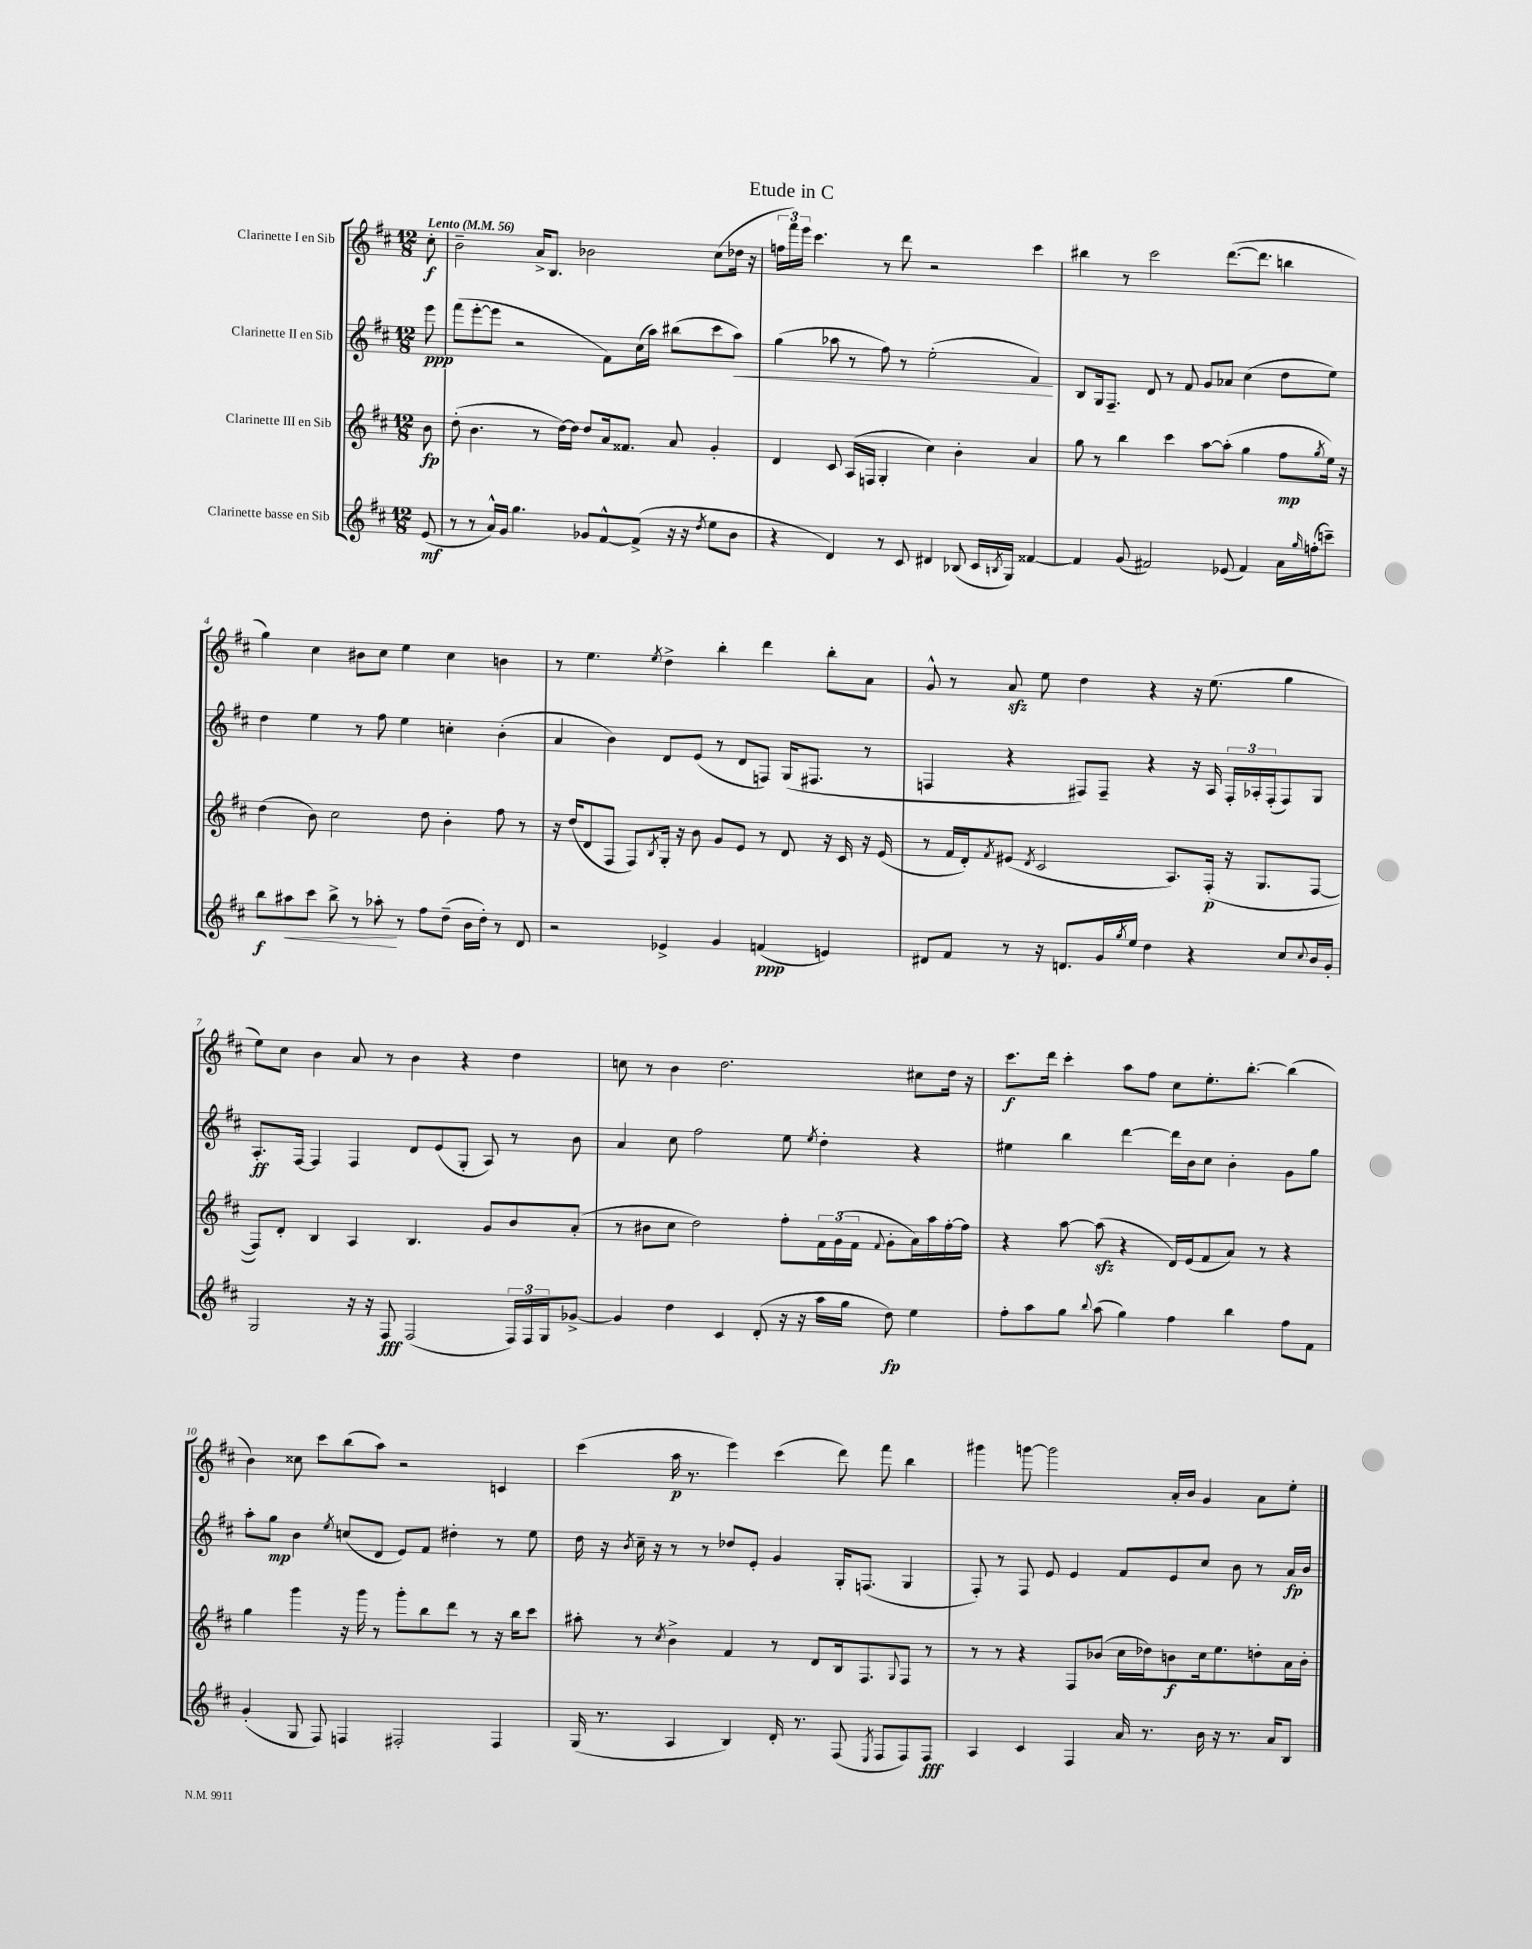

**kern	**dynam	**kern	**dynam	**kern	**dynam	**kern	**dynam
*part4	*part4	*part3	*part3	*part2	*part2	*part1	*part1
*staff4	*staff4	*staff3	*staff3	*staff2	*staff2	*staff1	*staff1
*I"Clarinette basse en Sib	*	*I"Clarinette III en Sib	*	*I"Clarinette II en Sib	*	*I"Clarinette I en Sib	*
*clefG2	*	*clefG2	*	*clefG2	*	*clefG2	*
*k[f#c#]	*	*k[f#c#]	*	*k[f#c#]	*	*k[f#c#]	*
*M12/8	*	*M12/8	*	*M12/8	*	*M12/8	*
*MM56	*	*MM56	*	*MM56	*	*MM56	*
=	=	=	=	=	=	=	=
!	!	!	!	!	!	!LO:TX:a:B:t=Lento	!
(8e/	mf	8b\	fp	8eee\	ppp	8cc#'\	f
=1	=1	=1	=1	=1	=1	=1	=1
8r	.	(8dd'\	.	(8fff#\L	.	2b~\	.
8r	.	4.b\	.	[8eee'\	.	.	.
16a^^/LL)	.	.	.	8eee\J]	.	.	.
16g/JJ	.	.	.	.	.	.	.
4.gg\	.	.	.	2r	.	.	.
.	.	8r	.	.	.	16a^/KL	.
.	.	.	.	.	.	8.B/J	.
.	.	[16dd\LL)	.	.	.	.	.
.	.	16dd\JJ]	.	.	.	.	.
8g-X/L	.	8dd/L	.	.	.	2b-X\	.
[8f#^^/	.	16a/k	.	8f#\L)	.	.	.
.	.	8.f##X/J	.	.	.	.	.
(8f#^/J]	.	.	.	(16cc#\L	.	.	.
.	.	.	.	16aa\JJ)	.	.	.
16r	.	8a/	.	(8bb#X\L	.	.	.
16r	.	.	.	.	.	.	.
8qdd/	.	.	.	.	.	.	.
8ee\L	.	4g'/	.	8ccc#\	.	(8cc#\L	.
!	!	!	!	!	!LO:HP:b	!	!
8b\J	.	.	.	8aa\J)	<	16dd-X\Jk	.
.	.	.	.	.	.	16r	.
=2	=2	=2	=2	=2	=2	=2	=2
4r	.	4d/	.	(4gg\	.	24ffn\LL	.
.	.	.	.	.	.	24fff#\)	.
.	.	.	.	.	.	24eee\JJ	.
.	.	.	.	.	.	4.ccc#\	.
4d/)	.	8c#/	.	8aa-X\	.	.	.
.	.	(16A/LL	.	8r	.	.	.
.	.	16Fn/JJ	.	.	.	.	.
8r	.	4G'/	.	8ff#\)	.	8r	.
8c#/	.	.	.	8r	.	8ddd\	.
4d#X/	.	4cc#\)	.	(2ee'\	.	2r	.
(8B-X/	.	4b'\	.	.	.	.	.
16c#/LL	.	.	.	.	.	.	.
8qBn/	.	.	.	.	.	.	.
16G/JJ)	.	.	.	.	.	.	.
[4f##X/	.	4a/	.	4f#/)	.	4ccc#\	.
.	.	.	.	.	[	.	.
=3	=3	=3	=3	=3	=3	=3	=3
4f##/]	.	8gg\	.	8B/L	.	4bb#X\	.
.	.	8r	.	16G/k	.	.	.
.	.	.	.	8.F#~/J	.	.	.
(8g/	.	4bb\	.	.	.	8r	.
2f#X/)	.	.	.	8d/	.	2ccc#\	.
.	.	4ccc#\	.	8r	.	.	.
.	.	.	.	8f#/	.	.	.
.	.	[8aa\L	.	8g/L	.	.	.
(8e-X/	.	(8aa'\J]	.	8a-X/J	.	([8.ddd\L	.
4f#/)	.	4gg\	.	(4cc#\	.	.	.
.	.	.	.	.	.	8.ddd\J]	.
16a\LL	.	8ff#\L	mp	8dd\L	.	4bbn\	.
16qqgg/	.	.	.	.	.	.	.
(16ffn'\J	.	.	.	.	.	.	.
.	.	8qgg/	.	.	.	.	.
8cccn~\J)	.	16ee\Jk)	.	8ee\J)	.	.	.
.	.	16r	.	.	.	.	.
!!LO:LB:g=z
=4	=4	=4	=4	=4	=4	=4	=4
8bb\L	f	(4dd\	.	4dd\	.	4gg\)	.
!	!LO:HP:b	!	!	!	!	!	!
8aa#X\	<	.	.	.	.	.	.
8ccc#\J	.	8b\)	.	4ee\	.	4cc#\	.
8bb^\	.	2cc#\	.	.	.	.	.
8r	.	.	.	8r	.	8b#X\L	.
8aa-X'\	.	.	.	8ff#\	.	8cc#\J	.
8r	[	.	.	4ee\	.	4ee\	.
8ff#\L	.	8dd\	.	.	.	.	.
(8dd~\J	.	4b'\	.	4ccn'\	.	4cc#\	.
16b\LL	.	.	.	.	.	.	.
16dd'\JJ)	.	.	.	.	.	.	.
8r	.	8ff#\	.	(4b'\	.	4bn\	.
8d/	.	8r	.	.	.	.	.
=5	=5	=5	=5	=5	=5	=5	=5
2r	.	16r	.	4a/	.	8r	.
.	.	(16dd/KL	.	.	.	.	.
.	.	8d/	.	.	.	4.ee\	.
.	.	8F#/J	.	4b\)	.	.	.
.	.	8F#/L)	.	.	.	.	.
.	.	8qB/	.	.	.	8qee/	.
4e-X^/	.	16G'/Jk	.	8d/L	.	4dd^\	.
.	.	16r	.	.	.	.	.
.	.	8b\	.	(8e/J	.	.	.
4g/	.	8g/L	.	8r	.	4bb'\	.
.	.	8e/J	.	8d/L	.	.	.
(4fn/	ppp	8r	.	8Fn/J)	.	4ddd\	.
.	.	8d/	.	(16G/KL	.	.	.
.	.	.	.	8.F#X/J	.	.	.
4en/)	.	16r	.	.	.	8bb'\L	.
.	.	16c#/	.	.	.	.	.
.	.	16r	.	8r	.	8a\J	.
.	.	(16e/	.	.	.	.	.
=6	=6	=6	=6	=6	=6	=6	=6
8d#X/L	.	8r	.	4Fn/	.	8g^^/	.
8f#/J	.	16f#/LL	.	.	.	8r	.
.	.	16d'/J)	.	.	.	.	.
.	.	8qf#/	.	.	.	.	.
8r	.	(8e#X/J	.	4r	.	8azz/	.
.	.	8qd/	.	.	.	.	.
16r	.	2c#/	.	.	.	8ee\	.
8.dn/L	.	.	.	.	.	.	.
.	.	.	.	8F#X/L)	.	4dd\	.
16g/L	.	.	.	8F#~/J	.	.	.
8qgg/	.	.	.	.	.	.	.
16ee/JJ	.	.	.	.	.	.	.
4dd\	.	.	.	4r	.	4r	.
.	.	8.A/L)	.	.	.	.	.
4r	.	.	.	16r	.	16r	.
.	.	(16F#'/Jk	p	16A/	.	(8.ee\	.
.	.	16r	.	24F#'/LL	.	.	.
.	.	.	.	24A-X'/	.	.	.
.	.	8.G/L	.	.	.	.	.
.	.	.	.	(24F#'/J	.	.	.
8cc#/L	.	.	.	8F#/)	.	4gg\	.
8qqcc#/	.	.	.	.	.	.	.
16b/L	.	[8F#/J	.	8G/J	.	.	.
16g'/JJ	.	.	.	.	.	.	.
!!LO:LB:g=z
=7	=7	=7	=7	=7	=7	=7	=7
2G/	.	8F#/L])	.	8.A'/L	ff	8ee\L)	.
.	.	8d'/J	.	.	.	8cc#\J	.
.	.	.	.	[16F#/Jk	.	.	.
.	.	4B/	.	4F#/]	.	4b\	.
16r	.	4A/	.	4F#/	.	8a/	.
16r	.	.	.	.	.	.	.
8F#/	fff	.	.	.	.	8r	.
(2F#/	.	4.B/	.	8d/L	.	4b\	.
.	.	.	.	(8e/	.	.	.
.	.	.	.	8G'/J	.	4r	.
.	.	8g/L	.	8A/)	.	.	.
24F#/LL)	.	8b/	.	8r	.	4dd\	.
24F#/	.	.	.	.	.	.	.
24G/J	.	.	.	.	.	.	.
[8g-X^/J	.	(8a'/J	.	8b\	.	.	.
=8	=8	=8	=8	=8	=8	=8	=8
4g-/]	.	8r	.	4a/	.	8ccn\	.
.	.	8b#X\L	.	.	.	8r	.
4dd\	.	8cc#\J	.	8cc#\	.	4b\	.
.	.	2dd\)	.	2ff#\	.	.	.
4c#/	.	.	.	.	.	2.dd\	.
(8d'/	.	.	.	.	.	.	.
16r	.	8ff#'\L	.	8ee\	.	.	.
16r	.	.	.	.	.	.	.
.	.	.	.	8qee/	.	.	.
16aa\LL	.	24f#\L	.	4dd'\	.	.	.
.	.	(24g\	.	.	.	.	.
16gg\JJ	.	.	.	.	.	.	.
.	.	24f#\JJ	.	.	.	.	.
.	.	8qqf#/	.	.	.	.	.
8dd\)	fp	8g'\L	.	.	.	.	.
4ee\	.	16a\L)	.	4r	.	8cc#X\L	.
.	.	16aa\	.	.	.	.	.
.	.	[16ff#'\	.	.	.	16dd\Jk	.
.	.	16ff#\JJ]	.	.	.	16r	.
=9	=9	=9	=9	=9	=9	=9	=9
8ff#'\L	.	4r	.	4ee#X\	.	8.ccc#\L	f
8aa\	.	.	.	.	.	.	.
.	.	.	.	.	.	16ddd\Jk	.
8gg\J	.	[8aa\	.	4bb\	.	4ccc#'\	.
8qqbb/	.	.	.	.	.	.	.
(8aa\	.	(8aazz\]	.	.	.	.	.
4gg\)	.	4r	.	[4ddd\	.	8aa\L	.
.	.	.	.	.	.	8ff#\J	.
4ff#\	.	16d/LL)	.	16ddd\LL]	.	8cc#\L	.
.	.	(16e/J	.	16b\J	.	.	.
.	.	8f#/	.	8cc#\J	.	8.ee'\	.
4bb\	.	8a/J)	.	4b'\	.	.	.
.	.	.	.	.	.	[8.bb'\J	.
.	.	8r	.	.	.	.	.
8ff#\L	.	4r	.	8g\L	.	(4bb\]	.
8f#\J	.	.	.	8gg\J	.	.	.
!!LO:LB:g=z
=10	=10	=10	=10	=10	=10	=10	=10
(4g'/	.	4gg\	.	8aa'\L	.	4b\)	.
.	.	.	.	8gg\J	mp	.	.
8G/	.	4ggg\	.	4b\	.	8cc##X\	.
8F#/)	.	.	.	.	.	8ccc#\L	.
.	.	.	.	8qee/	.	.	.
4Fn/	.	16r	.	(8ccn/L	.	(8bb\	.
.	.	16ggg\	.	.	.	.	.
.	.	8r	.	8d/J	.	8aa\J)	.
2F#X'/	.	8ggg'\L	.	8e/L)	.	2r	.
.	.	8bb\	.	8f#/J	.	.	.
.	.	8ddd\J	.	4dd#X'\	.	.	.
.	.	8r	.	.	.	.	.
4F#/	.	16r	.	8r	.	4cn/	.
.	.	16bb\KL	.	.	.	.	.
.	.	8ccc#\J	.	8ee\	.	.	.
=11	=11	=11	=11	=11	=11	=11	=11
(16G/	.	8aa#X'\	.	16dd\	.	(4ccc#\	.
8.r	.	.	.	16r	.	.	.
.	.	.	.	8qb/	.	.	.
.	.	8r	.	16cc#~\	.	.	.
.	.	.	.	16r	.	.	.
.	.	8qcc#/	.	.	.	.	.
4A/	.	4b^\	.	8r	.	16aa\	p
.	.	.	.	.	.	8.r	.
.	.	.	.	8r	.	.	.
4B/)	.	4f#/	.	8dd-X/L	.	4eee\)	.
.	.	.	.	8e'/J	.	.	.
16d'/	.	8r	.	4g/	.	(4ccc#\	.
8.r	.	.	.	.	.	.	.
.	.	8d/L	.	.	.	.	.
(8F#/	.	16B/k	.	16G'/KL	.	8ddd\)	.
.	.	8.F#/	.	(8.Fn/J	.	.	.
8qE/	.	.	.	.	.	.	.
8F#/L	.	.	.	.	.	8fff#\	.
.	.	8qqG/	.	.	.	.	.
8F#/)	.	8F#/J	.	4G/	.	4bb\	.
8F#/J	fff	8r	.	.	.	.	.
=12	=12	=12	=12	=12	=12	=12	=12
4A/	.	8r	.	8F#'/)	.	4ggg#X\	.
.	.	8r	.	8r	.	.	.
4c#/	.	4r	.	8F#/	.	[8gggn\	.
.	.	.	.	8e/	.	2ggg\]	.
4F#/	.	8F#/L	.	4e/	.	.	.
.	.	(8b-X/J	.	.	.	.	.
16a/	.	16cc#\LL	.	8f#/L	.	.	.
8.r	.	16dd-X\J)	.	.	.	.	.
.	.	8bn\	f	8e/	.	16a'/LL	.
.	.	.	.	.	.	16b/JJ	.
16b\	.	16cc#\k	.	8cc#/J	.	4g/	.
16r	.	8.ee\	.	.	.	.	.
8.r	.	.	.	8b\	.	.	.
.	.	8ddn'\	.	8r	.	8a\L	.
16a/KL	.	.	.	.	.	.	.
8B/J	.	16a\L	.	16a/LL	fp	8ee'\J	.
.	.	16b'\JJ	.	16b/JJ	.	.	.
==	==	==	==	==	==	==	==
*-	*-	*-	*-	*-	*-	*-	*-
